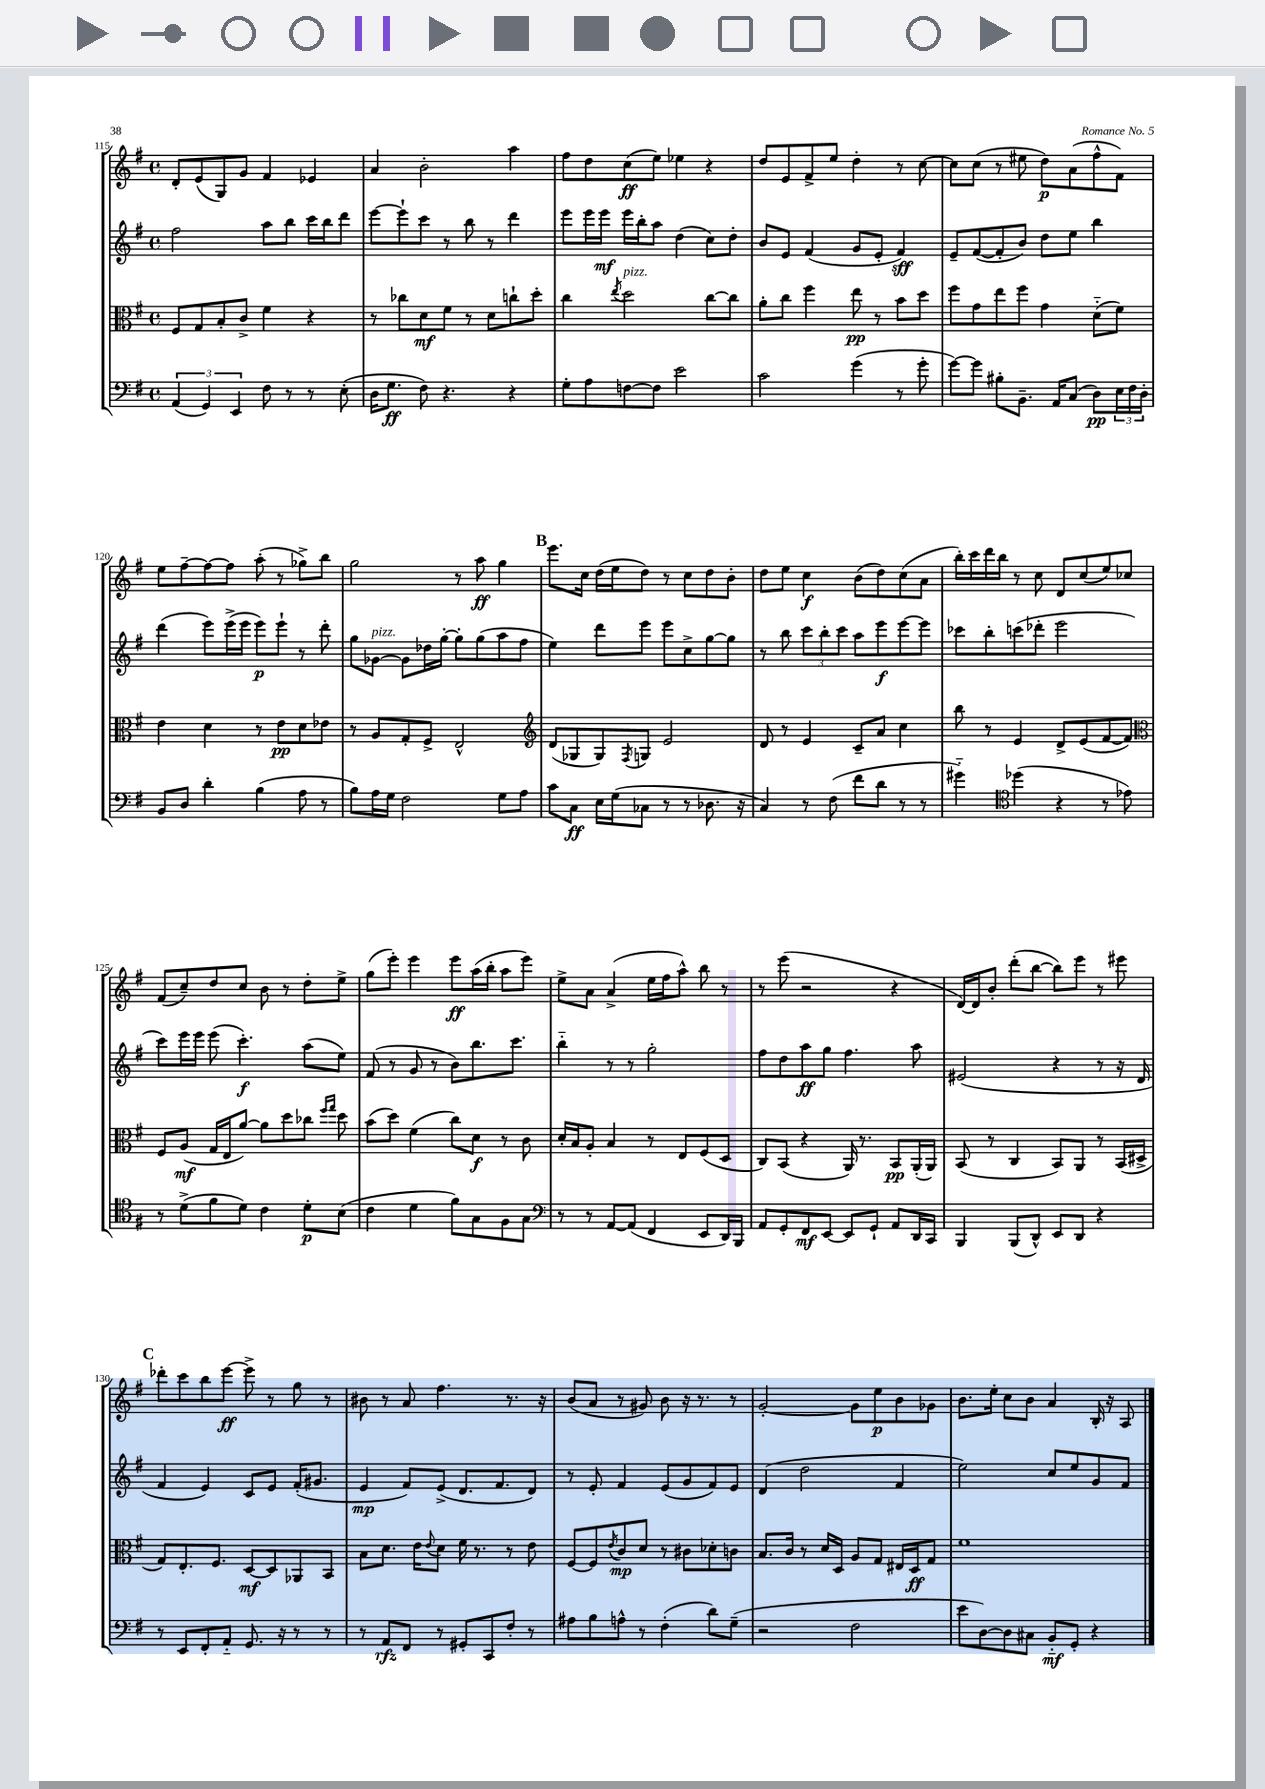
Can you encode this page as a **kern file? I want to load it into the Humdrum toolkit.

**kern	**kern	**kern	**kern
*staff4	*staff3	*staff2	*staff1
*clefF4	*clefC3	*clefG2	*clefG2
*k[f#]	*k[f#]	*k[f#]	*k[f#]
*M4/4	*M4/4	*M4/4	*M4/4
*met(c)	*met(c)	*met(c)	*met(c)
(6AA/	8F#/L	2ff#\	8d'/L
.	8G/	.	(8e/
6GG/)	.	.	.
.	8B'/	.	8G/)
6EE/	.	.	.
.	8c^/J	.	8g/J
8F#\	4f#\	8aa\L	4f#/
8r	.	8bb\J	.
8r	4r	16ccc\LL	4e-/
.	.	16bb\J	.
(8E'\	.	8ddd\J	.
=	=	=	=
16D\LK	8r	[8eee\L	4a/
8.G\J	.	.	.
.	8cc-\L	8eee`\]	.
8F#\)	8d\	8ccc\J	2b'\
4.r	8f#\J	8r	.
.	8r	8bb\	.
.	8d\L	8r	.
4r	8cc`\	4ddd\	4aa\
.	8dd'\J	.	.
=	=	=	=
8G'\L	4cc\	8eee\L	8ff#\L
8A\	.	16eee\L	8dd\
.	.	16eee\JJ	.
.	8qee/	.	.
[8F\	2dd\	16eee\LL	(8cc\
.	.	16bb'\J	.
8F\]J	.	8aa\J	8ee\J)
2e\	.	(4dd\	4ee-\
.	[8cc\L	8cc\L)	4r
.	8cc\]J	8dd'\J	.
=	=	=	=
2c\	8a'\L	8b/L	8dd/L
.	8cc\J	8e/J	8e/
.	4ff#\	(4f#/	8f#^/
.	.	.	8ee/J
(4g\	8ee\	8g/L	4dd'\
.	8r	8e'/J	.
8r	8b\L	4f#/)	8r
8g'\	8dd\J	.	[8cc\
=	=	=	=
[8g\L)	8ff#\L	8e~/L	8cc\]L
8g\]J	8g\	([8f#/	(8cc\J
8B#'\L	8ee\	8f#'/]	8r
8.BB~\J	8ff#\J	8b/J)	8ee#\
.	4g\	8dd\L	8dd\L)
16AA/LK	.	.	.
(8C/J	.	8ee\J	(8a\
8D\L)	(8d'~\L	4bb\	8ff#^^\
24E\L	8f#\J)	.	8f#\J)
24F#\	.	.	.
24D'\JJ	.	.	.
=	=	=	=
8BB/L	4e\	(4ddd\	8ee\L
8D/J	.	.	[8ff#~\
4d'\	4d\	8eee\L)	8ff#\_
.	.	(16eee^\L	8ff#\]J
.	.	16eee\JJ	.
(4B\	8r	8eee\L)	(8aa'\
.	8e\L	8eee`\J	8r
8A\	8d\	8r	8gg-^\L)
8r	8e-\J	8ddd'\	8bb\J
=	=	=	=
8B\L)	8r	8gg\L	2gg\
16A\L	8A/L	[8g-\J	.
16G\JJ	.	.	.
2F#\	8G'/	8g-\]L	.
.	8F#^/J	16dd-\L	.
.	.	[16gg'\JJ	.
.	2E^^/	8gg'\]L	8r
.	.	(8gg\	8aa\
8G\L	.	8aa\	4gg\
8A\J	.	8ff#\J	.
=	=	=	=
*	*clefG2	*	*
8c\L	(8d/L	4ee\)	8.eee\L
8C\J	8G-/	.	.
.	.	.	16cc\Jk
16E\LL	8G-/)	8ddd\L	(16dd\LL
(16G\J	.	.	16ee\J
.	8qF#/	.	.
8C-\J	8G/J	8eee\J	8dd\J)
8r	2e/	8eee\L	8r
8r	.	8cc^\	8cc\L
8.D-\	.	[8gg\	8dd\
.	.	8gg\]J	8b'\J
16r	.	.	.
=	=	=	=
4C/)	8d/	8r	8dd\L
.	8r	8bb\	8ee\J
8r	4e/	12ccc\L	4cc\
.	.	12bb'\	.
(8F#\	.	.	.
.	.	12ccc\J	.
8f#\L	8c~/L	8aa\L	(8b\L
8d\J	8a/J	8eee\	8dd\)
8r	4cc\	[8eee\	(8cc\
8r	.	8eee\]J	8a\J
=	=	=	=
4g#'~\)	8bb\	8ccc-\L	16bb'\LL)
.	.	.	16ccc\
.	8r	8bb'\	16ddd\
.	.	.	16bb\JJ
*clefC4	*	*	*
(4dd-\	4e/	(8ccc\	8r
.	.	8ddd-'\J	8cc\
4r	8d^/L	2eee\	8d/L
.	(8e/	.	(8cc/
8r	[8f#/	.	8ee/)
8e-\)	8f#/]J)	.	8cc-/J
=	=	=	=
*	*clefC3	*	*
8r	8F#/L	8ccc\L)	(8f#/L
(8d^\L	(8A/J	16eee\L	8cc~/)
.	.	16eee\JJ	.
8f#\	16G/LL	(8eee\	8dd/
.	16E/J	.	.
8d\J)	[8a/J)	4.ccc'\)	8cc/J
4c\	8a\]L	.	8b\
.	8dd\	.	8r
8d'\L	8cc-\J	(8aa\L	8dd'\L
.	16qqff#/LL	.	.
.	16qqgg/JJ	.	.
(8B\J	8dd\	8ee\J)	8ee^\J
=	=	=	=
4c\	(8b\L	(8f#/	(8gg\L
.	8dd\J)	8r	8eee'\J)
4d\	(4f#\	8g/	4eee\
.	.	8r	.
8f#\L)	8cc\L)	8b\L)	8eee\L
8G\	8d\J	8.bb\	(16aa\L
.	.	.	16bb'\JJ
8F#\	8r	.	8aa\L
.	.	8.ccc\J	.
8G\J	8c\	.	8eee\J)
=	=	=	=
*clefF4	*	*	*
8r	16d'/LL	4bb'~\	8ee^\L
.	16B/J	.	.
8r	8A'/J	.	8a\J
[8AA/L	4B/	8r	(4a^/
(8AA/]J	.	8r	.
4FF#/	8r	2gg'\	16ee\LL
.	.	.	16ff#\J
.	8E/L	.	8aa^^\J)
8EE/L	(8F#/	.	8bb\
16DD/L)	8D/J	.	8r
16BBB/JJ	.	.	.
=	=	=	=
8AA/L	8C/L)	8ff#\L	8r
8GG'/	(8BB/J	8dd\	(8eee\
8FF#/	4r	8aa\	2r
[8EE/J	.	8gg\J	.
8EE/]L	16AA/)	4.ff#\	.
.	8.r	.	.
8GG`/J	.	.	.
8AA/L	8BB/L	.	4r
16DD/L	(16AA'/L	8aa\	.
16CC/JJ	16AA/JJ)	.	.
=	=	=	=
4BBB/	(8BB/	(2e#/	[16d/LL)
.	.	.	16d/]J
.	8r	.	8b'/J
(8BBB/L	4C/	.	(8ddd'\L
8DD^^/J)	.	.	[8bb\J
8EE/L	8BB/L)	4r	8bb\]L)
8DD/J	8AA/J	.	8eee\J
4r	8r	8r	8r
.	(16BB/LL	16r	8eee#\
.	16D#^/JJ	16d/	.
=	=	=	=
8r	8G/L)	4f#/	8ddd-'\L
8EE/L	8.E'/	.	8ccc\
8FF#'/	.	4e/)	8bb\
.	8.F#/J	.	.
8AA'~/J	.	.	[8eee\J
8.GG/	[8D/L	8c/L	8eee^\]
.	8D/]	8e/J	8r
16r	.	.	.
8r	8AA-/	(16f#'/LK	8gg\
.	.	8.g#/J	.
8r	8BB/J	.	8r
=	=	=	=
8r	8B\L	4e/	8b#\
8AA/L	8.d\J	.	8r
8FF#/J	.	8f#/L)	8a/
.	16e\LK	.	.
.	8qqe/	.	.
8r	8d\J	(8e^/J	4.ff#\
8GG#'/L	16f#\	8.d/L	.
.	8.r	.	.
8CC/	.	.	.
.	.	8.f#/	.
8F#'/J	8r	.	8.r
8r	8e\	8d/J)	.
.	.	.	16r
=	=	=	=
8A#\L	[8F#/L	8r	(8b/L
8B\	8F#/]	8e'/	8a/J
.	8qe/	.	.
8A^^\J	8c/	4f#/	8r
8r	8d/J	.	8g#/)
(4F#'\	8r	(8e/L	8b\
.	8c#\L	8g/	16r
.	.	.	8.r
8d\L)	8d-'\	8f#/)	.
(8G~\J	8c\J	8e/J	8r
=	=	=	=
2r	8.B/L	(4d/	[2g'/
.	16c/Jk	.	.
.	8r	2dd\	.
.	16d/LL	.	.
.	16D/JJ	.	.
2F#\	8A/L	.	8g\]L
.	8G/J	.	8ee\
.	16E#/LL	4f#/	8b\
.	16D/J	.	.
.	8G/J	.	8g-\J
=	=	=	=
8e\L	1f#	2ee\)	8.b\L
[8D\)	.	.	.
.	.	.	16ee'\Jk
8D\]	.	.	8cc\L
8C#\J	.	.	8b\J
8BB'~/L	.	8cc/L	4a/
8GG'/J	.	8ee/	.
4r	.	8g/	16B'/
.	.	.	16r
.	.	8f#/J	8A/
==	==	==	==
*-	*-	*-	*-
